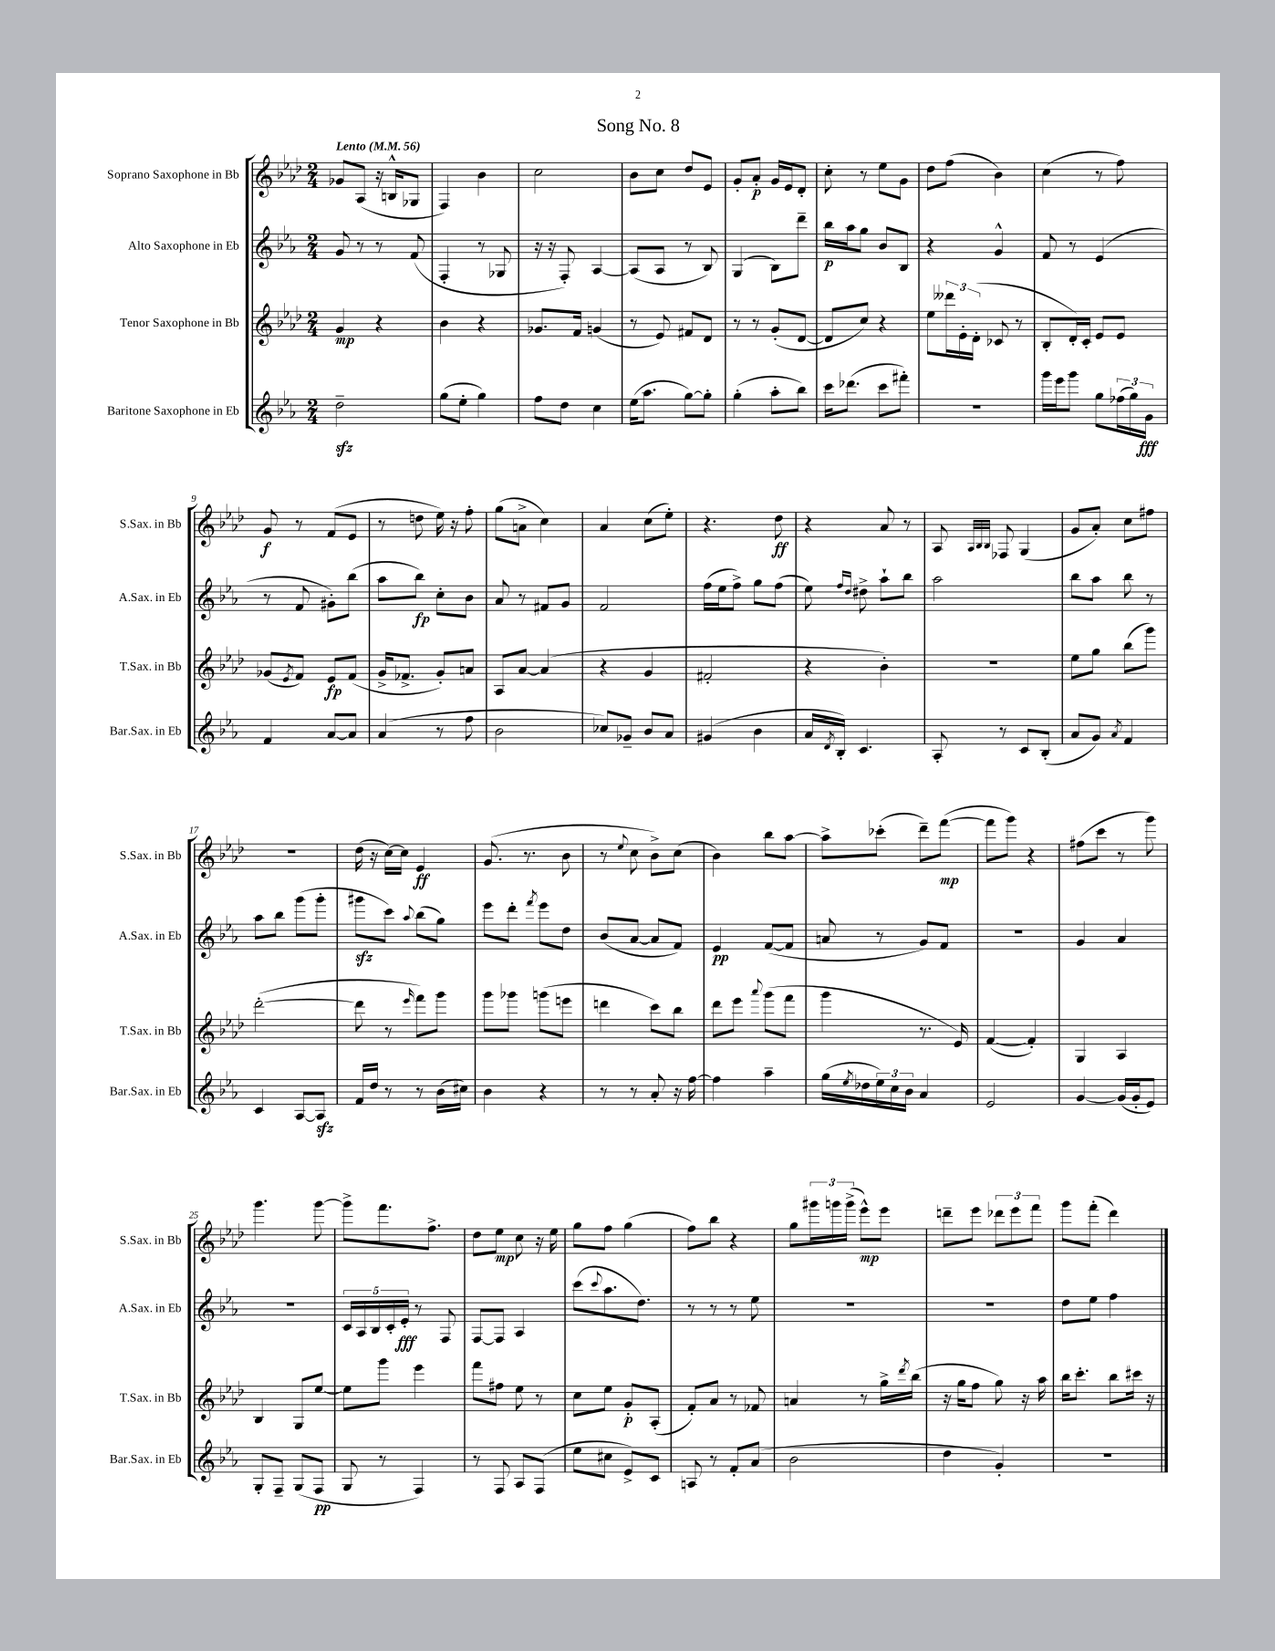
\header { title = "Song No. 8" }
<<
\new StaffGroup <<
\new Staff = "s0" \with { instrumentName = "Soprano Saxophone in Bb" shortInstrumentName = "S.Sax. in Bb" } {
    \clef treble \key aes \major \numericTimeSignature \time 2/4 \tempo "Lento" 4 = 56
    ges'8 aes8( r16 b16-^ ges8 |
    f4) bes'4 |
    c''2 |
    bes'8 c''8 des''8 ees'8 |
    g'8-. aes'8-.\p g'16 ees'16 des'8-. |
    c''8-. r8 ees''8 g'8 |
    des''8 f''8( bes'4) |
    c''4( r8 f''8) |
    g'8\f r8 f'8( ees'8 |
    r8 d''8 ees''16) r16 f''8-. |
    g''8( a'8-> c''4) |
    aes'4 c''8( ees''8-.) |
    r4. des''8\ff |
    r4 aes'8 r8 |
    aes8 \grace { aes32 bes32 bes32 } fes8 g4( |
    g'8 aes'8-.) c''8 fis''8 |
    r2 |
    des''16( r16 c''16~) c''16 ees'4\ff |
    g'8.( r8. bes'8 |
    r8 \appoggiatura { ees''8 } c''8 bes'8->) c''8( |
    bes'4) bes''8 aes''8~ |
    aes''8-> ces'''8-.( des'''8--) f'''8~\mp( |
    f'''8 g'''8) r4 |
    fis''8( c'''8 r8 g'''8) |
    g'''4. g'''8~ |
    g'''8-> f'''8. f''8.-> |
    des''8 ees''8\mp c''8 r16 ees''16 |
    g''8 f''8 g''4( |
    f''8) bes''8 r4 |
    g''8 \tuplet 3/2 { gis'''16 g'''16 g'''16->( } ees'''8-^\mp) ees'''8 |
    d'''8-- ees'''8 \tuplet 3/2 { des'''8 ees'''8 f'''8 } |
    g'''8 f'''8-.( des'''4) \bar "|." |
}
\new Staff = "s1" \with { instrumentName = "Alto Saxophone in Eb" shortInstrumentName = "A.Sax. in Eb" } {
    \clef treble \key ees \major \numericTimeSignature \time 2/4
    g'8 r8 r8 f'8( |
    f4-. r8 ges8 |
    r16 r16 f8-.) aes4~ |
    aes8( aes8 r8 bes8) |
    g4( bes8) d'''8-- |
    bes''16\p aes''16 g''8 bes'8 bes8 |
    r4 g'4-^ |
    f'8 r8 ees'4( |
    r8 f'8 gis'8-.) bes''8( |
    aes''8 bes''8\fp) c''8-. bes'8 |
    aes'8 r8 fis'8 g'8 |
    f'2 |
    f''16( ees''16 f''8->) g''8 f''8( |
    ees''8) \grace { f''16 d''16 } dis''8-> aes''8-! bes''8 |
    aes''2 |
    bes''8 aes''8 bes''8 r8 |
    aes''8 bes''8 g'''8( g'''8-. |
    gis'''8\sfz c'''8) \appoggiatura { aes''8 } bes''8( g''8) |
    ees'''8 d'''8-. \acciaccatura { f'''8 } ees'''8 d''8 |
    bes'8( aes'8~ aes'8 f'8) |
    ees'4\pp f'8~( f'8 |
    a'8 r8 g'8) f'8 |
    R2 |
    g'4 aes'4 |
    r2 |
    \tuplet 5/4 { c'16 aes16 bes16 c'16-. ees'16-.\fff } r8 f8 |
    f8~ f8 aes4 |
    c'''8( \appoggiatura { c'''8 } aes''8. d''8.) |
    r8 r8 r8 ees''8 |
    R2 |
    r2 |
    d''8 ees''8 f''4 \bar "|." |
}
\new Staff = "s2" \with { instrumentName = "Tenor Saxophone in Bb" shortInstrumentName = "T.Sax. in Bb" } {
    \clef treble \key aes \major \numericTimeSignature \time 2/4
    g'4\mp r4 |
    bes'4 r4 |
    ges'8. f'16 g'4( |
    r8 ees'8) fis'8 des'8 |
    r8 r8 g'8-.( des'8~ |
    des'8 c''8) r4 |
    ees''8 \tuplet 3/2 { deses'''16 ees'16-. des'16-.( } ces'8 r8 |
    bes8-. des'16-.) c'16-. ees'8 ees'8 |
    ges'8( \acciaccatura { ees'8 } f'8) ees'8\fp f'8( |
    g'16-> fes'8.-> g'8-.) a'8 |
    aes8 aes'8~ aes'4( |
    r4 g'4 |
    fis'2-. |
    r4 bes'4-.) |
    r2 |
    ees''8 g''8 bes''8( g'''8) |
    des'''2~-.( |
    des'''8 r8 \grace { ees'''16 } f'''8) g'''8 |
    g'''8 ges'''8 g'''8( e'''8 |
    d'''4 c'''8) bes''8 |
    des'''8 ees'''8 \appoggiatura { aes'''8 } g'''8( f'''8 |
    g'''4 r8. ees'16) |
    f'4~( f'4-.) |
    g4 aes4 |
    bes4 g8 ees''8~ |
    ees''8 g'''8 ees'''4 |
    f'''8 fis''8 ees''8 r8 |
    c''8 ees''8 g'8-.\p aes8-.( |
    f'8-.) aes'8 r8 fes'8 |
    a'4 r8 g''16-> \acciaccatura { des'''8 } bes''16( |
    r16 g''16 f''8 g''8) r16 aes''16 |
    bes''16 c'''8.-. bes''8 cis'''16 r16 \bar "|." |
}
\new Staff = "s3" \with { instrumentName = "Baritone Saxophone in Eb" shortInstrumentName = "Bar.Sax. in Eb" } {
    \clef treble \key ees \major \numericTimeSignature \time 2/4
    d''2--\sfz |
    g''8( ees''8-. g''4) |
    f''8 d''8 c''4 |
    ees''16( aes''8. g''8~) g''8-. |
    g''4-.( aes''8-. bes''8) |
    c'''16 des'''8.( c'''8 fis'''8-.) |
    r2 |
    g'''16 ees'''16 g'''8 g''8 \tuplet 3/2 { fes''16( g''16) g'16\fff } |
    f'4 aes'8~ aes'8 |
    aes'4( r8 f''8 |
    bes'2 |
    ces''8) ges'8-- bes'8 aes'8 |
    gis'4( bes'4 |
    aes'16 \acciaccatura { d'8 } bes16-.) c'4. |
    aes8-. r8 c'8 bes8-.( |
    aes'8 g'8) \acciaccatura { aes'8 } f'4 |
    c'4 aes8~ aes8\sfz |
    f'16 d''16 r8 r8 bes'16( cis''16) |
    bes'4 r4 |
    r8 r8 aes'8-. r16 f''16~ |
    f''4 aes''4-- |
    g''16( \acciaccatura { ees''8 } des''16 \tuplet 3/2 { ees''16) c''16 bes'16 } aes'4 |
    ees'2 |
    g'4~ g'16( g'16-. ees'8) |
    g8-. f8-- g8( f8\pp |
    g8 r8 f4) |
    r8 f8 aes8 f8( |
    ees''8 cis''8 ees'8->) c'8 |
    a8 r8 f'8-. aes'8( |
    bes'2 |
    d''4 g'4-.) |
    R2 \bar "|." |
}
>>
>>
